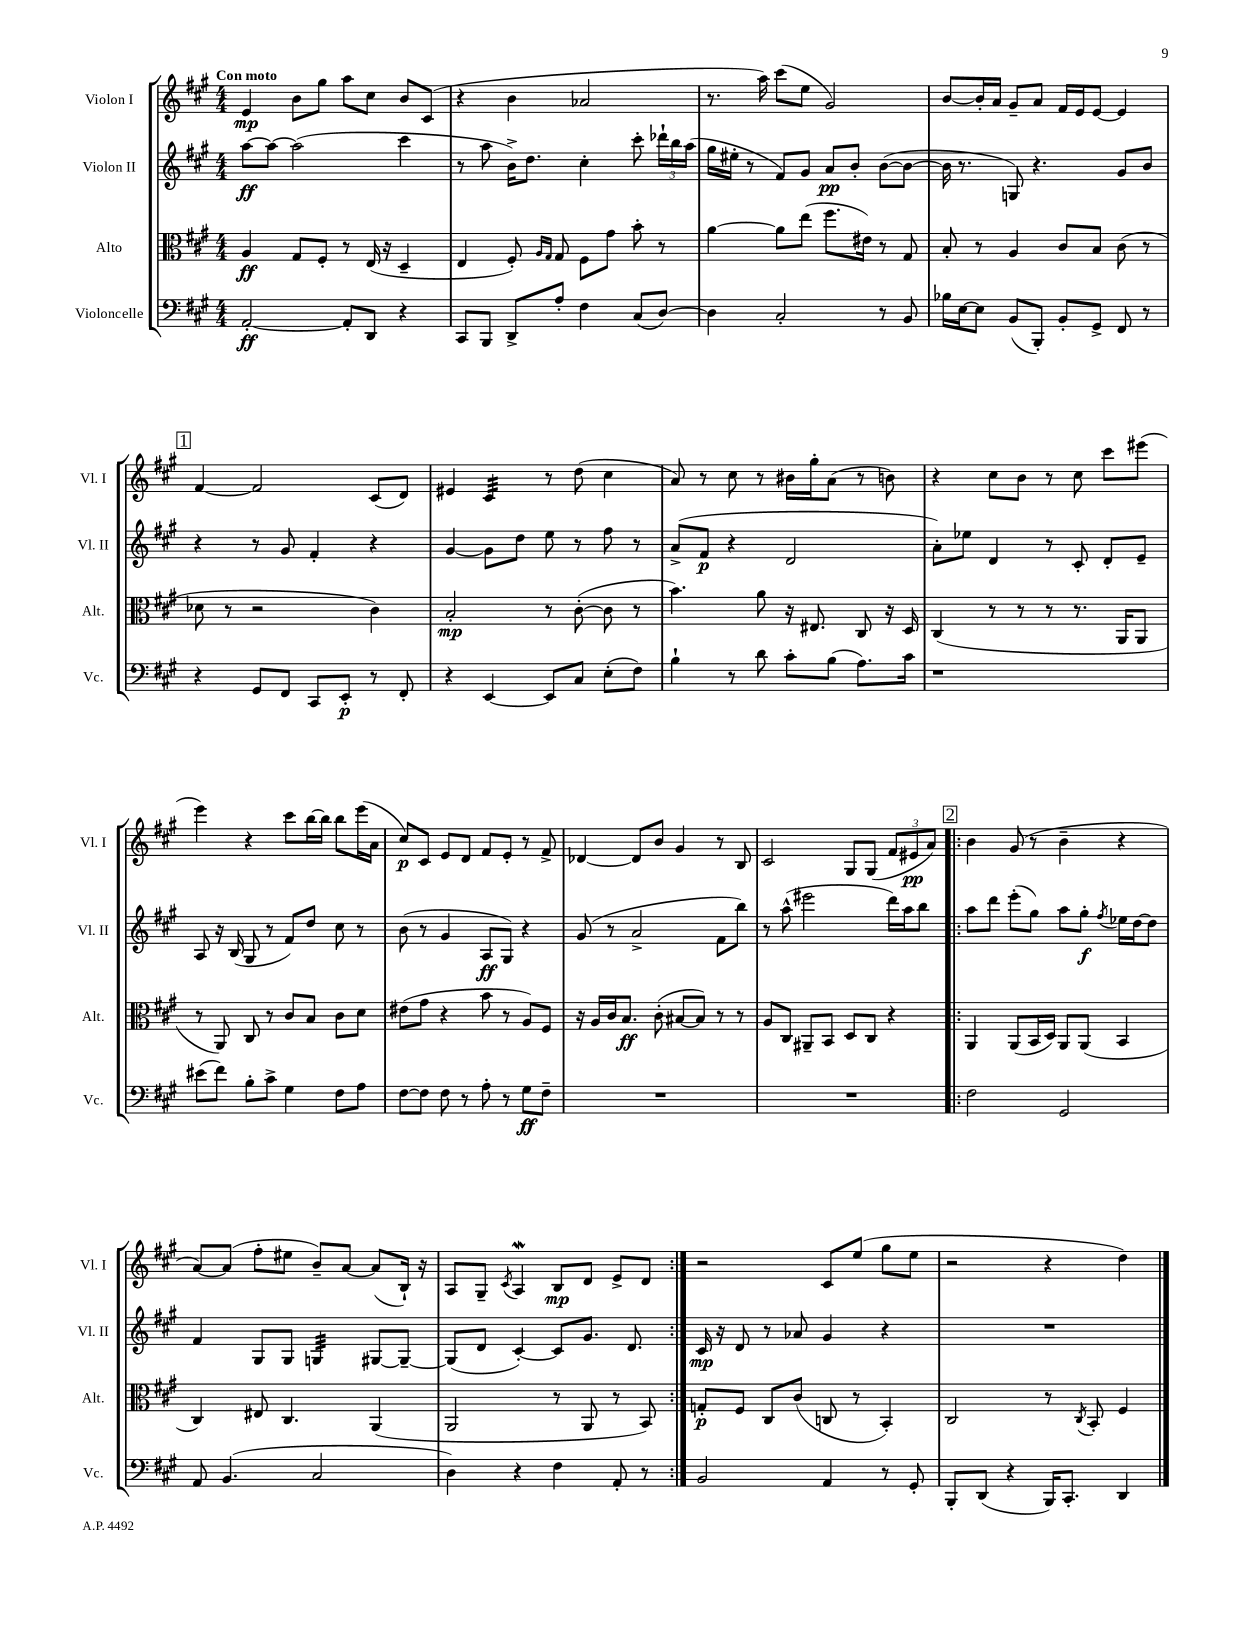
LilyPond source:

<<
\new StaffGroup <<
\new Staff = "s0" \with { instrumentName = "Violon I" shortInstrumentName = "Vl. I" } {
    \clef treble \key a \major \numericTimeSignature \time 4/4 \tempo "Con moto"
    \autoBeamOff e'4\mp b'8[ gis''8] a''8[ cis''8] b'8[ cis'8]( |
    r4 b'4 aes'2 |
    r8. a''16) cis'''8[( e''8] gis'2) |
    b'8[~ b'16-. a'16] gis'8[-- a'8] fis'16[ e'16 e'8]~ e'4 |
    \mark \markup { \box "1" } fis'4~ fis'2 cis'8[( d'8]) |
    eis'4 cis'4:32 r8 d''8( cis''4 |
    a'8) r8 cis''8 r8 bis'16[ gis''16-. a'8]( r8 b'8) |
    r4 cis''8[ b'8] r8 cis''8 cis'''8[ eis'''8]( |
    e'''4) r4 cis'''8[ b''16~ b''16] b''8[ e'''16( a'16] |
    cis''8[\p) cis'8] e'8[ d'8] fis'8[ e'8]-. r8 fis'8-> |
    des'4~ des'8[ b'8] gis'4 r8 b8 |
    cis'2 gis8[ gis8]( \tuplet 3/2 { fis'8[ eis'8\pp a'8]) } |
    \repeat volta 2 { \mark \markup { \box "2" } b'4 gis'8( r8 b'4-- r4 |
    a'8[~) a'8]( fis''8[-. eis''8] b'8[--) a'8]~ a'8[( b16]-!) r16 |
    a8[ gis8]-- \acciaccatura { cis'8 } a4\mordent b8[\mp d'8] e'8[-> d'8] | }
    r2 cis'8[ e''8]( gis''8[ e''8] |
    r2 r4 d''4) \bar "|." |
}
\new Staff = "s1" \with { instrumentName = "Violon II" shortInstrumentName = "Vl. II" } {
    \clef treble \key a \major \numericTimeSignature \time 4/4
    \autoBeamOff a''8[~\ff a''8]~ a''2( cis'''4 |
    r8 a''8 b'16[->) d''8.] cis''4-. cis'''8-. \tuplet 3/2 { des'''16[-! b''16 a''16]( } |
    gis''16[ eis''16]-. r8 fis'8[) gis'8] a'8[\pp b'8]-. b'8[~( b'8]~ |
    b'16 r8. g8) r4. gis'8[ b'8] |
    \mark \markup { \box "1" } r4 r8 gis'8 fis'4-. r4 |
    gis'4~ gis'8[ d''8] e''8 r8 fis''8 r8 |
    a'8[->( fis'8]\p r4 d'2 |
    a'8[-.) ees''8] d'4 r8 cis'8-. d'8[-. e'8]-- |
    a8 r16 b16( gis8 r8 fis'8[) d''8] cis''8 r8 |
    b'8( r8 gis'4 a8[\ff gis8]) r4 |
    gis'8( r8 a'2-> fis'8[ b''8]) |
    r8 a''8-^( eis'''2 d'''16[) a''16 b''8] |
    \repeat volta 2 { \mark \markup { \box "2" } a''8[ d'''8] e'''8[-.( gis''8]) a''8[ gis''8]-.\f \acciaccatura { fis''8 } ees''16[ d''16~ d''8] |
    fis'4 gis8[ gis8] g4:32 gis8[~ gis8]~-- |
    gis8[( d'8] cis'4~-.) cis'8[ gis'8.] d'8. | }
    cis'16\mp r16 d'8 r8 aes'8 gis'4 r4 |
    R1 \bar "|." |
}
\new Staff = "s2" \with { instrumentName = "Alto" shortInstrumentName = "Alt." } {
    \clef alto \key a \major \numericTimeSignature \time 4/4
    \autoBeamOff a4\ff gis8[ fis8]-. r8 e16( r16 d4-- |
    e4 fis8-.) \grace { a16[ gis16] } gis8 fis8[ gis'8] b'8-. r8 |
    a'4~ a'8[ e''8]( fis''8.[ eis'16]) r8 gis8 |
    b8-. r8 a4 cis'8[ b8] cis'8( r8 |
    \mark \markup { \box "1" } des'8 r8 r2 cis'4) |
    b2-.\mp r8 cis'8~-.( cis'8 r8 |
    b'4.) a'8 r16 eis8. cis8 r16 d16 |
    cis4( r8 r8 r8 r8. a,16[ a,8] |
    r8 a,8) cis8 r8 cis'8[ b8] cis'8[ d'8] |
    eis'8[( gis'8] r4 b'8 r8 a8[) fis8] |
    r16 a16[ cis'16 b8.]\ff cis'8-.( bis8[~ bis8]) r8 r8 |
    a8[ cis8] ais,8[-- b,8] d8[ cis8] r4 |
    \repeat volta 2 { \mark \markup { \box "2" } a,4 a,8[( b,16 d16]) a,8[ a,8]( b,4 |
    cis4) eis8 cis4. a,4( |
    a,2 r8 a,8 r8 b,8) | }
    g8[-.\p fis8] cis8[ cis'8]( c8 r8 b,4-.) |
    cis2 r8 \acciaccatura { cis8 } b,8-. fis4 \bar "|." |
}
\new Staff = "s3" \with { instrumentName = "Violoncelle" shortInstrumentName = "Vc." } {
    \clef bass \key a \major \numericTimeSignature \time 4/4
    \autoBeamOff a,2~-.\ff a,8[-. d,8] r4 |
    cis,8[ b,,8] d,8[-> a8]-. fis4 cis8[( d8]~) |
    d4 cis2-. r8 b,8 |
    bes16[ e16~ e8] b,8[( b,,8]-.) b,8[-. gis,8]-> fis,8 r8 |
    \mark \markup { \box "1" } r4 gis,8[ fis,8] cis,8[ e,8]-.\p r8 fis,8-. |
    r4 e,4~ e,8[ cis8] e8[-.( fis8]) |
    b4-! r8 d'8 cis'8[-. b8]( a8.[) cis'16] |
    r1 |
    eis'8[( fis'8]) b8[-. cis'8]-> gis4 fis8[ a8] |
    fis8[~ fis8] fis8 r8 a8-. r8 gis8[\ff fis8]-- |
    R1 |
    R1 |
    \repeat volta 2 { \mark \markup { \box "2" } fis2 gis,2 |
    a,8 b,4.( cis2 |
    d4) r4 fis4 a,8-. r8 | }
    b,2 a,4 r8 gis,8-. |
    b,,8[-. d,8]( r4 b,,16[) cis,8.]-. d,4 \bar "|." |
}
>>
>>
\layout { \context { \Score \remove "Bar_number_engraver" } }
